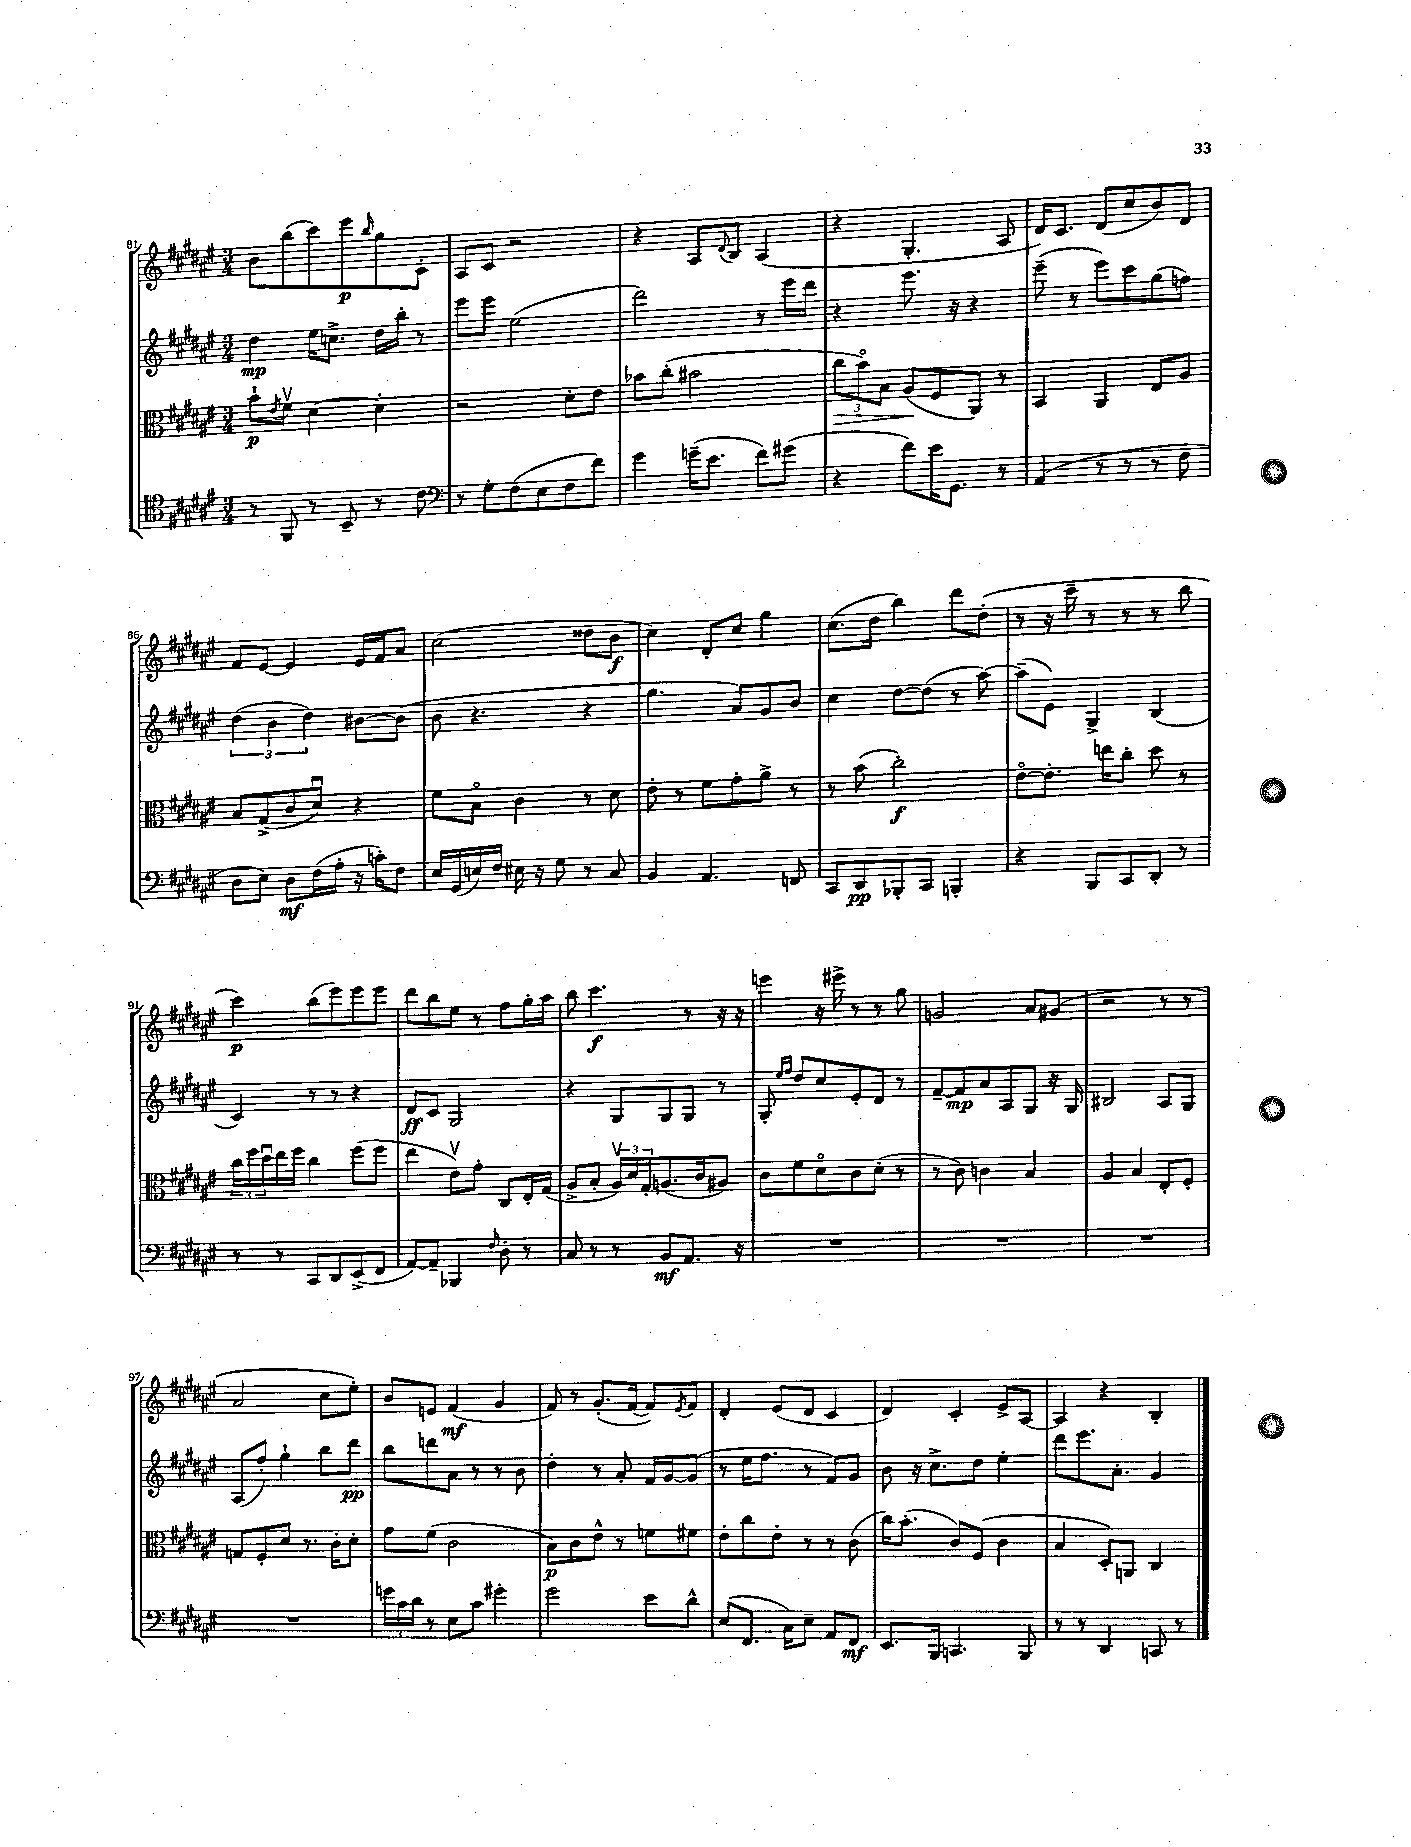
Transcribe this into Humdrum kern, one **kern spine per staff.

**kern	**dynam	**kern	**dynam	**kern	**dynam	**kern	**dynam
*part4	*part4	*part3	*part3	*part2	*part2	*part1	*part1
*staff4	*staff4	*staff3	*staff3	*staff2	*staff2	*staff1	*staff1
*clefC4	*	*clefC3	*	*clefG2	*	*clefG2	*
*k[f#c#g#d#a#e#]	*	*k[f#c#g#d#a#e#]	*	*k[f#c#g#d#a#e#]	*	*k[f#c#g#d#a#e#]	*
*M3/4	*	*M3/4	*	*M3/4	*	*M3/4	*
=81	=81	=81	=81	=81	=81	=81	=81
8r	.	8b`\L	p	4dd#\	mp	8b\L	.
.	.	8qe#/	.	.	.	.	.
8FF#/	.	8f#v\J	.	.	.	(8bb\	.
8r	.	[4d#\	.	16ee#\KL	.	8ccc#\)	.
.	.	.	.	8.ccn^\J	.	.	.
8BB~/	.	.	.	.	.	8eee#\	p
.	.	.	.	.	.	16qqbb/	.
8r	.	4d#'\]	.	16dd#\LL	.	8gg#\	.
.	.	.	.	16bb'\JJ	.	.	.
8c#\	.	.	.	8r	.	8c#'\J	.
=82	=82	=82	=82	=82	=82	=82	=82
*clefF4	*	*	*	*	*	*	*
8r	.	2r	.	8eee#\L	.	8A#/L	.
8G#'\L	.	.	.	8eee#\J	.	8c#/J	.
(8F#\	.	.	.	(2ee#\	.	2r	.
8E#\	.	.	.	.	.	.	.
8F#\	.	8d#'\L	.	.	.	.	.
8f#\J)	.	8e#\J	.	.	.	.	.
=83	=83	=83	=83	=83	=83	=83	=83
4g#\	.	8b-X\L	.	2ddd#\)	.	4r	.
.	.	(8cc#'\J	.	.	.	.	.
(16gn~\KL	.	2b#X\	.	.	.	8A#/L	.
8.e#\J	.	.	.	.	.	.	.
.	.	.	.	.	.	8qqd#/	.
.	.	.	.	.	.	8B/J	.
8f#\L)	.	.	.	8r	.	(4A#/	.
(8g#X\J	.	.	.	16eee#\LL	.	.	.
.	.	.	.	16ddd#\JJ	.	.	.
=84	=84	=84	=84	=84	=84	=84	=84
!	!	!	!LO:HP:b	!	!	!	!
4r	.	12cc#\L	>	4r	.	4r	.
.	.	12b\)	.	.	.	.	.
.	.	12B\J	.	.	.	.	.
8f#\L)	.	(8A#/L	.	8.eee#\	.	4.G#'/	.
16e#\K	.	8F#/	]	.	.	.	.
8.GG#\J	.	.	.	16r	.	.	.
.	.	8AA#/J)	.	4r	.	.	.
8r	.	8r	.	.	.	8A#/	.
=85	=85	=85	=85	=85	=85	=85	=85
(4AA#/	.	4BB/	.	(8eee#~\	.	16d#/KL)	.
.	.	.	.	.	.	8.c#/J	.
.	.	.	.	8r	.	.	.
8r	.	4AA#/	.	8eee#\L)	.	(8d#/L	.
8r	.	.	.	8ccc#\	.	8cc#/	.
8r	.	8E#/L	.	(8gg#\	.	8b/)	.
8F#\	.	8A#/J	.	8ffn\J)	.	8d#/J	.
!!LO:LB:g=z
=86	=86	=86	=86	=86	=86	=86	=86
8D#\L	.	8B/L	.	(6dd#\	.	8f#/L	.
8E#\J)	.	(8G#^/	.	.	.	[8e#/J	.
.	.	.	.	6b\	.	.	.
8D#\L	mf	8c#/	.	.	.	4e#/]	.
.	.	.	.	6dd#\)	.	.	.
(16F#\L	.	8d#u/J)	.	.	.	.	.
16A#'\JJ	.	.	.	.	.	.	.
16r	.	4r	.	[8b#X\L	.	16e#/LL	.
16cn'\KL)	.	.	.	.	.	16f#/J	.
8F#\J	.	.	.	(8b#\J]	.	8a#/J	.
=87	=87	=87	=87	=87	=87	=87	=87
16E#/LL	.	8f#\L	.	8b\	.	(2cc#\	.
(16GG#/	.	.	.	.	.	.	.
16En/)	.	8B\J	.	4.r	.	.	.
16F#/JJ	.	.	.	.	.	.	.
16E#X\	.	4c#\	.	.	.	.	.
16r	.	.	.	.	.	.	.
8G#\	.	.	.	.	.	.	.
8r	.	8r	.	4r	.	8dd##X\L	.
8C#/	.	8d#\	.	.	.	8b\J	f
=88	=88	=88	=88	=88	=88	=88	=88
4BB/	.	8e#'\	.	4.gg#\	.	4cc#\)	.
.	.	8r	.	.	.	.	.
4.AA#/	.	8f#\L	.	.	.	8d#'/L	.
.	.	8g#'\	.	8a#/L)	.	8cc#/J	.
.	.	8a#^\J	.	8g#/	.	4gg#\	.
8FFn/	.	8r	.	8b/J	.	.	.
=89	=89	=89	=89	=89	=89	=89	=89
8CC#/L	.	8r	.	4cc#\	.	(8.cc#\L	.
8DD#/	pp	(8b\	.	.	.	.	.
.	.	.	.	.	.	16dd#\Jk	.
8BBB-X'/	.	2cc#'\)	f	[8dd#\L	.	4bb\)	.
8CC#/J	.	.	.	(8dd#\J]	.	.	.
4BBBn'/	.	.	.	8r	.	8ddd#\L	.
.	.	.	.	[8aa#\)	.	(8dd#'\J	.
=90	=90	=90	=90	=90	=90	=90	=90
4r	.	[8e#\L	.	(8aa#~\L]	.	8r	.
.	.	8.e#'\J]	.	8e#\J)	.	16r	.
.	.	.	.	.	.	16ccc#~\	.
8BBB/L	.	.	.	4G#^/	.	8r	.
.	.	16een\KL	.	.	.	.	.
8CC#/	.	8cc#'\J	.	.	.	8r	.
8DD#'/J	.	8dd#\	.	(4B/	.	8r	.
8r	.	8r	.	.	.	8bb\	.
!!LO:LB:g=z
=91	=91	=91	=91	=91	=91	=91	=91
8r	.	24cc#\LL	.	4c#/)	.	4ccc#\)	p
.	.	24ff#\	.	.	.	.	.
.	.	24dd#u\	.	.	.	.	.
8r	.	16ee#\	.	.	.	.	.
.	.	16ff#\JJ	.	.	.	.	.
8CC#/L	.	4cc#\	.	8r	.	(8bb\L	.
8DD#/	.	.	.	8r	.	8eee#\)	.
(8EE#^/	.	(8ff#\L	.	4r	.	8eee#\	.
8FF#/J	.	8ff#\J	.	.	.	8eee#\J	.
=92	=92	=92	=92	=92	=92	=92	=92
[8AA#/L)	.	4ee#\	.	8d#/L	ff	8ddd#\L	.
8AA#~/J]	.	.	.	8c#/J	.	8bb\	.
4BBB-X/	.	8e#v\L)	.	2G#/	.	8ee#\J	.
.	.	8g#'\J	.	.	.	8r	.
16qqF#/	.	.	.	.	.	.	.
8D#'\	.	8C#/L	.	.	.	8ff#\L	.
8r	.	16E#'/L	.	.	.	16gg#'\L	.
.	.	(16G#/JJ	.	.	.	16aa#\JJ	.
=93	=93	=93	=93	=93	=93	=93	=93
8C#/	.	8A#^/L	.	4r	.	8bb\	.
8r	.	8B'/J	.	.	.	4.ccc#\	f
8r	.	24A#v/LL)	.	8G#/L	.	.	.
.	.	24d#/	.	.	.	.	.
.	.	24G#'/J	.	.	.	.	.
8BB/L	mf	(8.An/	.	8G#/	.	.	.
8.AA#/J	.	.	.	8G#/J	.	8r	.
.	.	16c#/k	.	.	.	.	.
.	.	8A#X/J)	.	8r	.	16r	.
16r	.	.	.	.	.	16r	.
=94	=94	=94	=94	=94	=94	=94	=94
2.r	.	8c#\L	.	8G#'/	.	4eeen\	.
.	.	.	.	16qqee#/LL	.	.	.
.	.	.	.	16qqff#/JJ	.	.	.
.	.	8f#\	.	8dd#/L	.	.	.
.	.	8d#\	.	8cc#/	.	16r	.
.	.	.	.	.	.	16eee#X^\	.
.	.	8c#\	.	8e#'/	.	8r	.
.	.	(8d#'\J	.	8d#/J	.	8r	.
.	.	8r	.	8r	.	8gg#\	.
=95	=95	=95	=95	=95	=95	=95	=95
2.r	.	8r	.	[8f#~/L	.	2gn/	.
.	.	8c#\)	.	8f#/]	mp	.	.
.	.	4cn\	.	8a#/	.	.	.
.	.	.	.	8A#/	.	.	.
.	.	4B/	.	8G#/J	.	8a#/L	.
.	.	.	.	16r	.	(8g#X/J	.
.	.	.	.	16G#/	.	.	.
=96	=96	=96	=96	=96	=96	=96	=96
2.r	.	4A#/	.	2B#X/	.	2r	.
.	.	4B/	.	.	.	.	.
.	.	8E#'/L	.	8A#/L	.	8r	.
.	.	8F#'/J	.	8G#/J	.	8r	.
!!LO:LB:g=z
=97	=97	=97	=97	=97	=97	=97	=97
2.r	.	8Gn/L	.	(8A#/L	.	2a#/	.
.	.	8F#'/	.	8ff#'/J)	.	.	.
.	.	8d#/J	.	4gg#`\	.	.	.
.	.	8.r	.	.	.	.	.
.	.	.	.	8bb\L	.	8cc#\L	.
.	.	16c#'\KL	.	.	.	.	.
.	.	8d#'\J	.	8ddd#\J	pp	8ee#'\J)	.
=98	=98	=98	=98	=98	=98	=98	=98
24gn\LL	.	8g#\L	.	8bb\L	.	8b/L	.
24c#\	.	.	.	.	.	.	.
24d#\JJ	.	.	.	.	.	.	.
8r	.	(8f#\J	.	8dddn\	.	8en/J	.
8E#\L	.	2c#\	.	8a#\J	.	(4f#/	mf
8c#\J	.	.	.	8r	.	.	.
4g#X'\	.	.	.	8r	.	4g#/	.
.	.	.	.	8b\	.	.	.
=99	=99	=99	=99	=99	=99	=99	=99
2g#\	.	8B\L)	p	4dd#'\	.	8f#/)	.
.	.	8c#\	.	.	.	8r	.
.	.	8e#^^\J	.	8r	.	(8.g#'/L	.
.	.	8r	.	8a#'/	.	.	.
.	.	.	.	.	.	[16f#/Jk	.
8e#\L	.	8fn\L	.	16f#/LL	.	8f#/L])	.
.	.	.	.	[16g#/J	.	.	.
.	.	.	.	.	.	8qe#/	.
8d#^^\J	.	8f#X\J	.	(8g#/J]	.	8f#/J	.
=100	=100	=100	=100	=100	=100	=100	=100
(8E#/L	.	8e#'\L	.	8r	.	4d#'/	.
8.FF#/J	.	8cc#\	.	16ee#\KL	.	.	.
.	.	.	.	8.ff#\J	.	.	.
.	.	8e#'\J	.	.	.	(8e#/L	.
16C#\KL)	.	.	.	.	.	.	.
8E#~\J	.	8r	.	8r	.	8d#/J	.
8AA#/L	.	8r	.	8f#/L)	.	4c#/	.
8FF#/J	mf	(8c#\	.	8g#/J	.	.	.
=101	=101	=101	=101	=101	=101	=101	=101
8.EE#/L	.	16cc#\KL)	.	8b\	.	4d#/)	.
.	.	(8.b'\J	.	.	.	.	.
.	.	.	.	16r	.	.	.
16BBB/Jk	.	.	.	8.cc#^\L	.	.	.
4.CCn/	.	8c#/L)	.	.	.	4c#'/	.
.	.	(8F#/J	.	8dd#\J	.	.	.
.	.	4c#\	.	4ee#'\	.	8e#^/L	.
8BBB/	.	.	.	.	.	[8A#/J	.
=102	=102	=102	=102	=102	=102	=102	=102
8r	.	4B/	.	8ddd#\L	.	4A#/]	.
8r	.	.	.	8.eee#\	.	.	.
4DD#/	.	8D#'/L)	.	.	.	4r	.
.	.	.	.	8.a#'\J	.	.	.
.	.	8AAn/J	.	.	.	.	.
8CCn/	.	4C#/	.	4g#/	.	4B'/	.
8r	.	.	.	.	.	.	.
==	==	==	==	==	==	==	==
*-	*-	*-	*-	*-	*-	*-	*-
